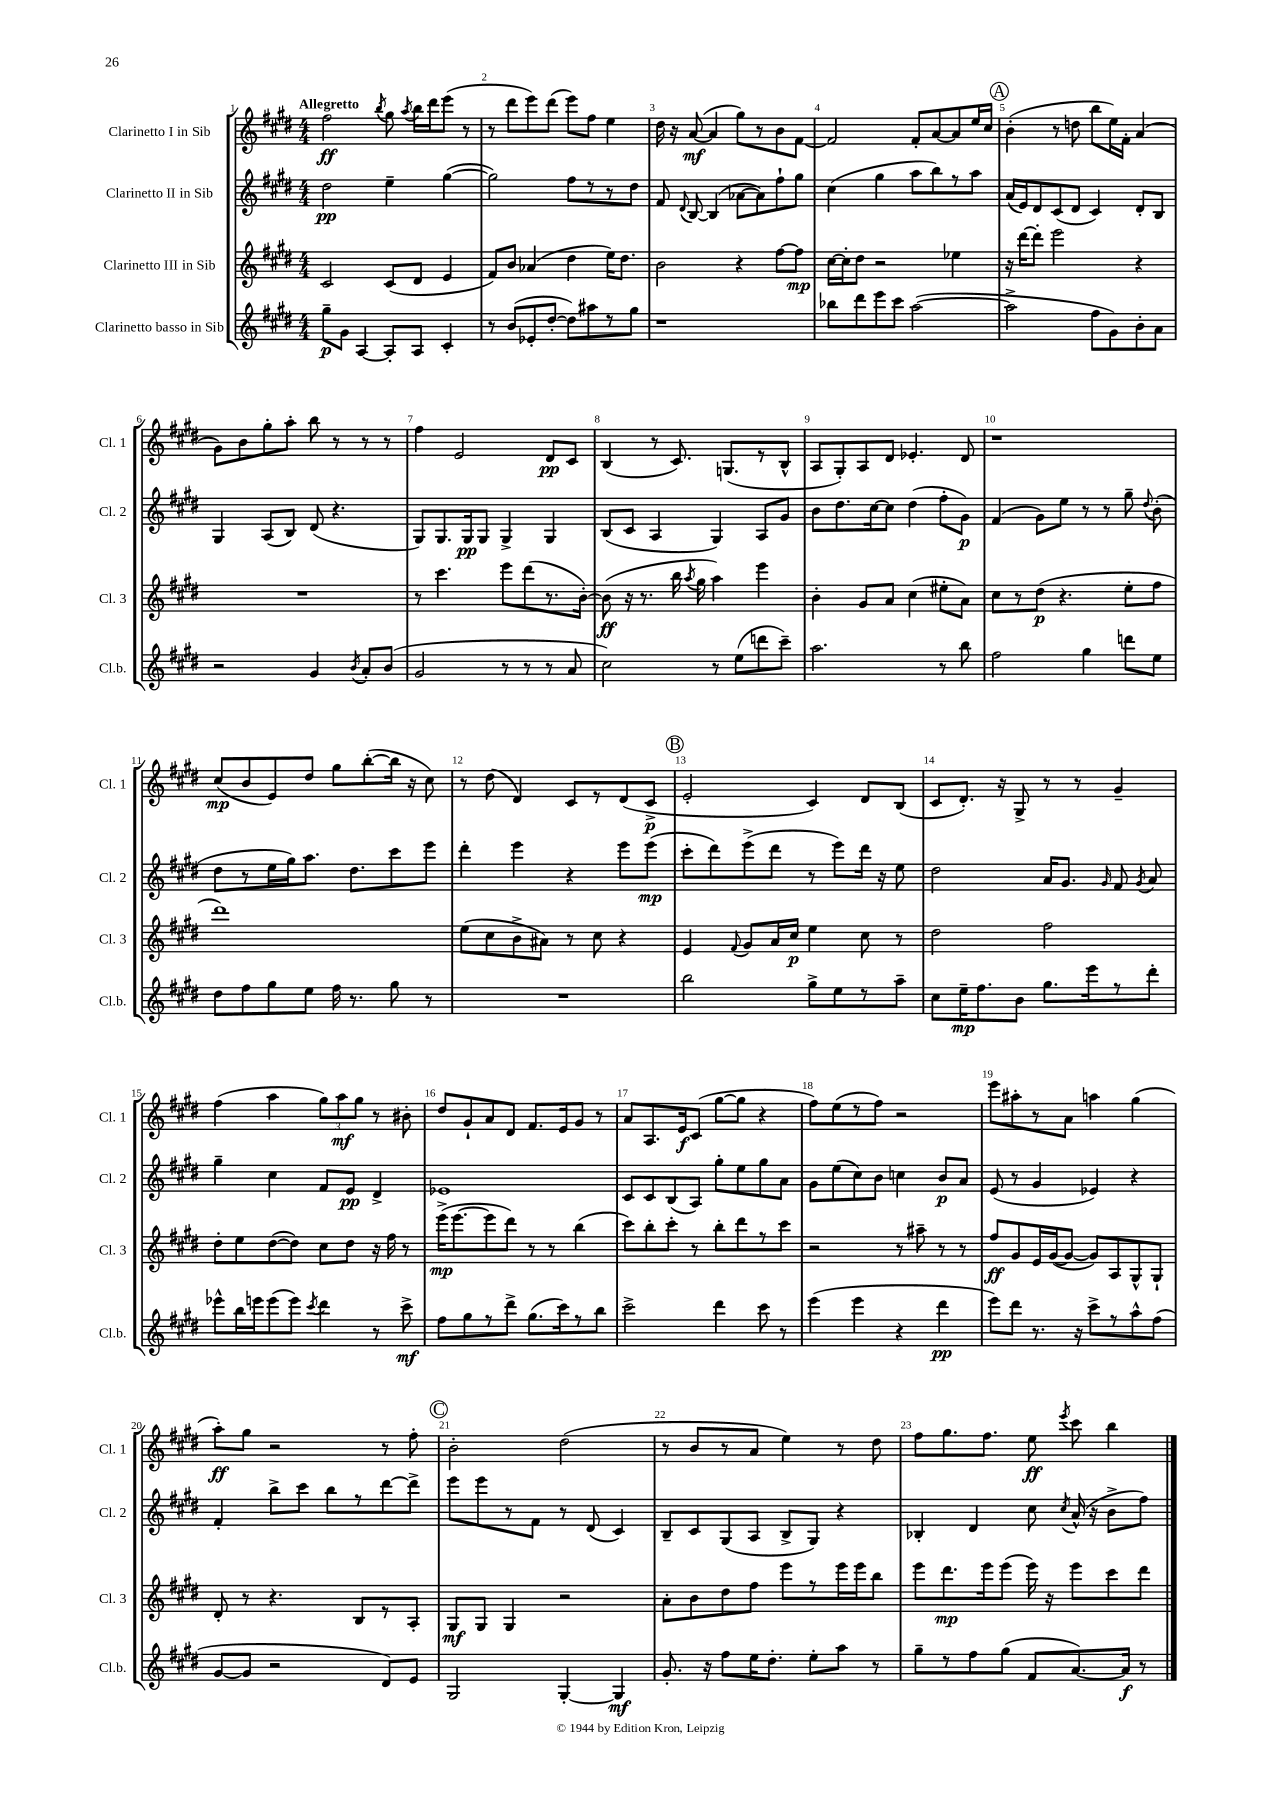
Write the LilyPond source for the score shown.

<<
\new StaffGroup <<
\new Staff = "s0" \with { instrumentName = "Clarinetto I in Sib" shortInstrumentName = "Cl. 1" } {
    \clef treble \key e \major \numericTimeSignature \time 4/4 \tempo "Allegretto"
    \autoBeamOff fis''2\ff \acciaccatura { b''8 } gis''8 \acciaccatura { a''8 } b''16[ dis'''16 e'''8]( r8 |
    r8 dis'''8[ e'''8) dis'''8]( e'''8[) fis''8] e''4 |
    dis''16 r16 a'8~\mf( a'4 gis''8[) r8 b'8 fis'8]~ |
    fis'2 fis'8[-. a'8~ a'8 e''16 cis''16] |
    \mark \markup { \circle "A" } b'4-.( r8 d''8 b''8[ e''16) fis'16]-. a'4( |
    gis'8[) b'8 gis''8-. a''8]-. b''8 r8 r8 r8 |
    fis''4 e'2 dis'8[\pp cis'8] |
    b4( r8 cis'8.) g8.[( r8 b8]-^ |
    a8[ gis8-.) a8 dis'8] ees'4.-. dis'8 |
    r1 |
    cis''8[\mp( b'8 e'8) dis''8] gis''8[ b''8~-.( b''16] r16 cis''8) |
    r8 dis''8( dis'4) cis'8[ r8 dis'8( cis'8]->\p |
    \mark \markup { \circle "B" } e'2-. cis'4) dis'8[ b8]( |
    cis'8[ dis'8.]-.) r16 gis8-> r8 r8 gis'4-- |
    fis''4( a''4 \tuplet 3/2 { gis''8[) a''8\mf gis''8] } r8 bis'8-. |
    dis''8[ gis'8-! a'8 dis'8] fis'8.[ e'16 gis'8] r8 |
    a'8[ a8. e'16\f cis'8]( gis''8[~ gis''8] r4 |
    fis''8[) e''8( r8 fis''8]) r2 |
    e'''8[ ais''8-. r8 a'8] a''4 gis''4( |
    a''8[-.\ff) gis''8] r2 r8 fis''8-. |
    \mark \markup { \circle "C" } b'2-. dis''2( |
    r8 b'8[ r8 a'8] e''4) r8 dis''8 |
    fis''8[ gis''8. fis''8.] e''8\ff \acciaccatura { e'''8 } cis'''8 b''4 \bar "|." |
}
\new Staff = "s1" \with { instrumentName = "Clarinetto II in Sib" shortInstrumentName = "Cl. 2" } {
    \clef treble \key e \major \numericTimeSignature \time 4/4
    \autoBeamOff dis''2\pp e''4-- gis''4~( |
    gis''2) fis''8[ r8 r8 dis''8] |
    fis'8 \appoggiatura { dis'8 } b8~ b4( aes'8[~ aes'8) fis''8-! gis''8] |
    cis''4( gis''4 a''8[ b''8) r8 a''8] |
    \mark \markup { \circle "A" } a'16[( e'16) dis'8 cis'8( dis'8] cis'4) dis'8[-. b8] |
    gis4 a8[( b8]) dis'8( r4. |
    gis8[) gis8. gis16\pp gis8] gis4-> gis4 |
    b8[( cis'8] a4 gis4) a8[ gis'8] |
    b'8[ dis''8. cis''16~ cis''8] dis''4( fis''8[-. gis'8]\p) |
    fis'4( gis'8[) e''8] r8 r8 gis''8-- \appoggiatura { dis''8 } b'8-.( |
    dis''8[ r8 e''16 gis''16) a''8.] dis''8.[ cis'''8 e'''8] |
    dis'''4-. e'''4 r4 e'''8[ e'''8]\mp( |
    \mark \markup { \circle "B" } cis'''8[-. dis'''8) e'''8->( dis'''8] r8 e'''8[) dis'''16] r16 e''8 |
    dis''2 a'16[ gis'8.] \grace { gis'16 } fis'8 \acciaccatura { gis'8 } a'8 |
    gis''4-- cis''4 fis'8[ e'8]\pp dis'4-> |
    ees'1 |
    cis'8[ cis'8 b8( a8]) gis''8[-. e''8 gis''8 a'8] |
    gis'8[ e''8( cis''8) b'8] c''4 b'8[\p a'8] |
    e'8( r8 gis'4 ees'4) r4 |
    fis'4-. b''8[-> cis'''8] b''8[ r8 dis'''8~ dis'''8]-> |
    \mark \markup { \circle "C" } e'''8[ e'''8 r8 fis'8] r8 dis'8( cis'4) |
    b8[-- cis'8 gis8( a8] b8[-> gis8]) r4 |
    bes4-. dis'4 cis''8 \acciaccatura { cis''8 } a'16-^( r16 b'8[-> fis''8]) \bar "|." |
}
\new Staff = "s2" \with { instrumentName = "Clarinetto III in Sib" shortInstrumentName = "Cl. 3" } {
    \clef treble \key e \major \numericTimeSignature \time 4/4
    \autoBeamOff cis'2 cis'8[( dis'8] e'4 |
    fis'8[) b'8] aes'4( dis''4 e''16[) dis''8.] |
    b'2 r4 fis''8[~ fis''8]\mp |
    cis''16[~ cis''16-. dis''8] r2 ees''4 |
    \mark \markup { \circle "A" } r16 dis'''16[~ dis'''8]-. e'''2 r4 |
    R1 |
    r8 cis'''4. e'''8[ dis'''8( r8. b'16]~-.) |
    b'8\ff( r16 r8. b''16 \acciaccatura { a''8 } gis''16 a''4) e'''4 |
    b'4-. gis'8[ a'8] cis''4( eis''8[-. a'8]) |
    cis''8[ r8 dis''8]\p( r4. e''8[-. fis''8] |
    dis'''1) |
    e''8[( cis''8 b'8-> ais'8]) r8 cis''8 r4 |
    \mark \markup { \circle "B" } e'4 \appoggiatura { fis'8 } gis'8[ a'16 cis''16]\p e''4 cis''8 r8 |
    dis''2 fis''2 |
    dis''8[-. e''8 dis''8~( dis''8]) cis''8[ dis''8] r16 fis''16 r8 |
    e'''16[->\mp( e'''8.~ e'''8 dis'''8]) r8 r8 b''4( |
    cis'''8[) b''8-. cis'''8]-. r8 b''8[-. dis'''8 r8 cis'''8] |
    r2 r8 ais''8-- r8 r8 |
    fis''8[\ff gis'8 e'16 gis'16~( gis'8]~ gis'8[) a8 gis8-^ gis8]-! |
    dis'8-. r8 r4. b8[ r8 a8]-. |
    \mark \markup { \circle "C" } gis8[\mf gis8] gis4 r2 |
    a'8[-. b'8 dis''8 fis''8] e'''8[ r8 e'''16 e'''16 b''8] |
    e'''8[ dis'''8.\mp e'''16 e'''8]( e'''16) r16 e'''8[ cis'''8 dis'''8] \bar "|." |
}
\new Staff = "s3" \with { instrumentName = "Clarinetto basso in Sib" shortInstrumentName = "Cl.b." } {
    \clef treble \key e \major \numericTimeSignature \time 4/4
    \autoBeamOff gis''8[--\p gis'8] a4~ a8[-. a8] cis'4-. |
    r8 b'8[( ees'8-. dis''8]~-. dis''8[) ais''8 r8 gis''8] |
    r1 |
    bes''8[ dis'''8 e'''8 cis'''8] a''2~( |
    \mark \markup { \circle "A" } a''2-> fis''8[ gis'8) b'8-. a'8] |
    r2 gis'4 \acciaccatura { b'8 } a'8[-. b'8]( |
    gis'2 r8 r8 r8 a'8 |
    cis''2) r8 e''8[( d'''8 cis'''8]--) |
    a''2. r8 b''8 |
    fis''2 gis''4 d'''8[ e''8] |
    dis''8[ fis''8 gis''8 e''8] fis''16 r8. gis''8 r8 |
    R1 |
    \mark \markup { \circle "B" } b''2 gis''8[-> e''8 r8 a''8]-- |
    cis''8[ e''16--\mp fis''8. b'8] gis''8.[ e'''16 r8 dis'''8]-. |
    ees'''8[-^ b''16 e'''16 e'''8( e'''8]) \acciaccatura { cis'''8 } dis'''4 r8 cis'''8->\mf |
    fis''8[ gis''8 r8 dis'''8]-> gis''8.[( cis'''16) r8 b''8] |
    cis'''2-> dis'''4 cis'''8 r8 |
    e'''4( e'''4 r4 dis'''4\pp |
    e'''8[) dis'''8] r8. r16 cis'''8[-> r8 a''8-^ fis''8]( |
    gis'8[~ gis'8] r2 dis'8[) e'8] |
    \mark \markup { \circle "C" } gis2 gis4~-. gis4\mf |
    gis'8.-. r16 fis''8[ e''16 dis''8.]-. e''8[-. a''8] r8 |
    gis''8[-- r8 fis''8 gis''8]( fis'8[ a'8.~) a'16]\f r8 \bar "|." |
}
>>
>>
\layout { \context { \Score \override BarNumber.break-visibility = ##(#f #t #t) barNumberVisibility = #all-bar-numbers-visible } }
